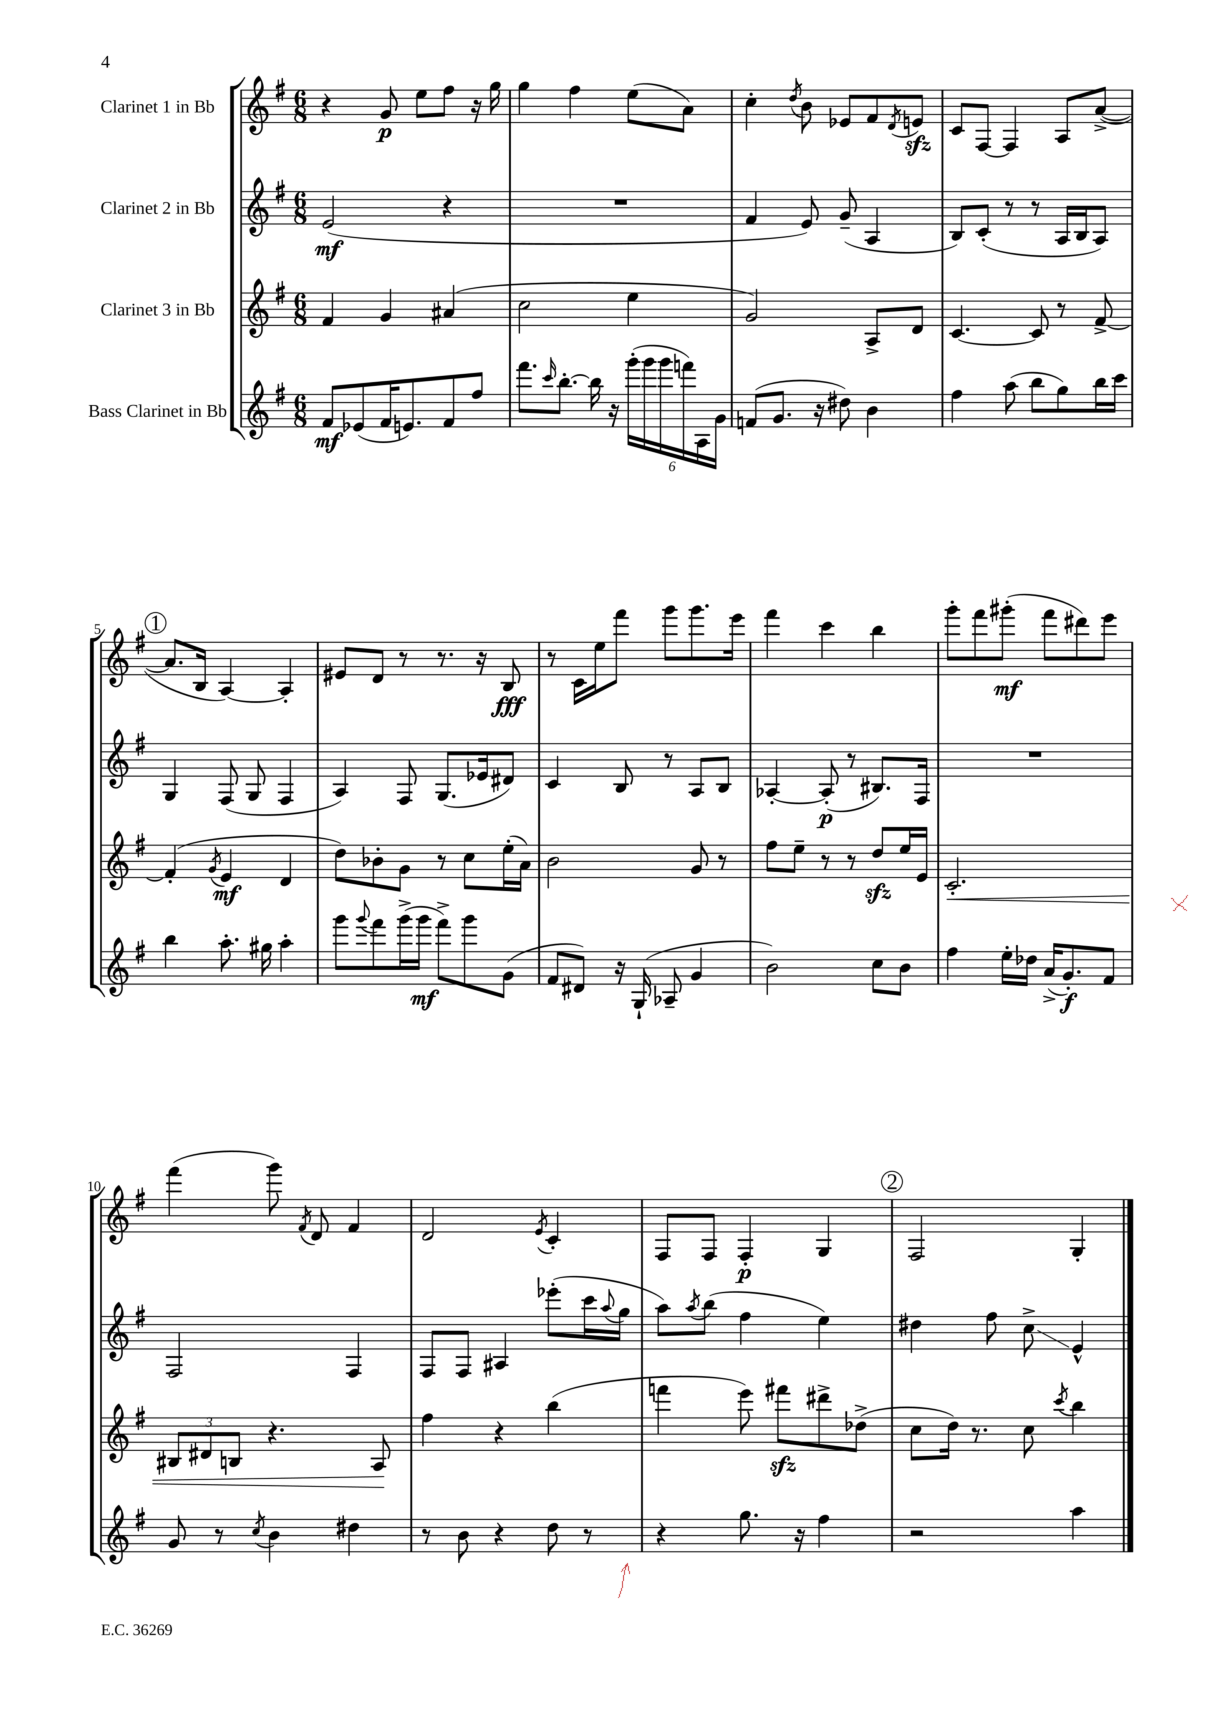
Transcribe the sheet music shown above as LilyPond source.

<<
\new StaffGroup <<
\new Staff = "s0" \with { instrumentName = "Clarinet 1 in Bb" } {
    \clef treble \key g \major \numericTimeSignature \time 6/8
    r4 g'8\p e''8 fis''8 r16 g''16 |
    g''4 fis''4 e''8( a'8) |
    c''4-. \acciaccatura { d''8 } b'8 ees'8 fis'8 \acciaccatura { d'8 } e'8\sfz |
    c'8 fis8~ fis4 a8 a'8~->( |
    \mark \markup { \circle "1" } a'8. b16 a4~) a4-. |
    eis'8 d'8 r8 r8. r16 b8\fff |
    r8 c'16 e''16 fis'''8 g'''8 g'''8. e'''16 |
    fis'''4 c'''4 b''4 |
    g'''8-. fis'''8 gis'''8-.\mf( fis'''8 dis'''8) e'''8 |
    fis'''4( g'''8) \acciaccatura { fis'8 } d'8 fis'4 |
    d'2 \acciaccatura { e'8 } c'4-. |
    fis8 fis8 fis4-.\p g4 |
    \mark \markup { \circle "2" } fis2 g4-. \bar "|." |
}
\new Staff = "s1" \with { instrumentName = "Clarinet 2 in Bb" } {
    \clef treble \key g \major \numericTimeSignature \time 6/8
    e'2\mf( r4 |
    R2. |
    fis'4 e'8) g'8--( a4 |
    b8) c'8-.( r8 r8 a16 b16 a8) |
    \mark \markup { \circle "1" } g4 fis8( g8 fis4 |
    a4) fis8 g8.( ees'16 dis'8) |
    c'4 b8 r8 a8 b8 |
    aes4~-. aes8-.\p( r8 bis8.) fis16 |
    R2. |
    fis2 fis4 |
    fis8 fis8 ais4 ees'''8-.( c'''16 \appoggiatura { a''8 } g''16 |
    a''8) \acciaccatura { a''8 } b''8( fis''4 e''4) |
    \mark \markup { \circle "2" } dis''4 fis''8 c''8->\glissando e'4-^ \bar "|." |
}
\new Staff = "s2" \with { instrumentName = "Clarinet 3 in Bb" } {
    \clef treble \key g \major \numericTimeSignature \time 6/8
    fis'4 g'4 ais'4( |
    c''2 e''4 |
    g'2) a8-> d'8 |
    c'4.~ c'8 r8 fis'8~-> |
    \mark \markup { \circle "1" } fis'4-.( \acciaccatura { g'8 } e'4\mf d'4 |
    d''8) bes'8-. g'8 r8 c''8 e''16-.( a'16) |
    b'2 g'8 r8 |
    fis''8 e''8-- r8 r8 d''8\sfz e''16 e'16 |
    c'2.-.\< |
    \tuplet 3/2 { bis8 dis'8 b8 } r4. a8\! |
    fis''4 r4 b''4( |
    f'''4 e'''8) fis'''8\sfz dis'''8-> des''8->( |
    \mark \markup { \circle "2" } c''8 d''16) r8. c''8 \acciaccatura { c'''8 } b''4 \bar "|." |
}
\new Staff = "s3" \with { instrumentName = "Bass Clarinet in Bb" } {
    \clef treble \key g \major \numericTimeSignature \time 6/8
    fis'8\mf ees'8( fis'16 e'8.) fis'8 fis''8 |
    fis'''8. \grace { c'''16 } b''8.~-. b''16 r16 \tuplet 6/4 { g'''16-.( g'''16 g'''16 f'''16) a16 g'16 } |
    f'8( g'8. r16 dis''8) b'4 |
    fis''4 a''8( b''8 g''8) b''16 c'''16 |
    \mark \markup { \circle "1" } b''4 a''8.-. gis''16 a''4-. |
    g'''8 \appoggiatura { g'''8 } fis'''8 g'''16->( g'''16\mf fis'''8->) g'''8 g'8( |
    fis'8 dis'8) r16 g16-!( aes8-- g'4 |
    b'2) c''8 b'8 |
    fis''4 e''16-. des''16 a'16->( g'8.-.\f) fis'8 |
    g'8 r8 \acciaccatura { c''8 } b'4 dis''4 |
    r8 b'8 r4 d''8 r8 |
    r4 g''8. r16 fis''4 |
    \mark \markup { \circle "2" } r2 a''4 \bar "|." |
}
>>
>>
